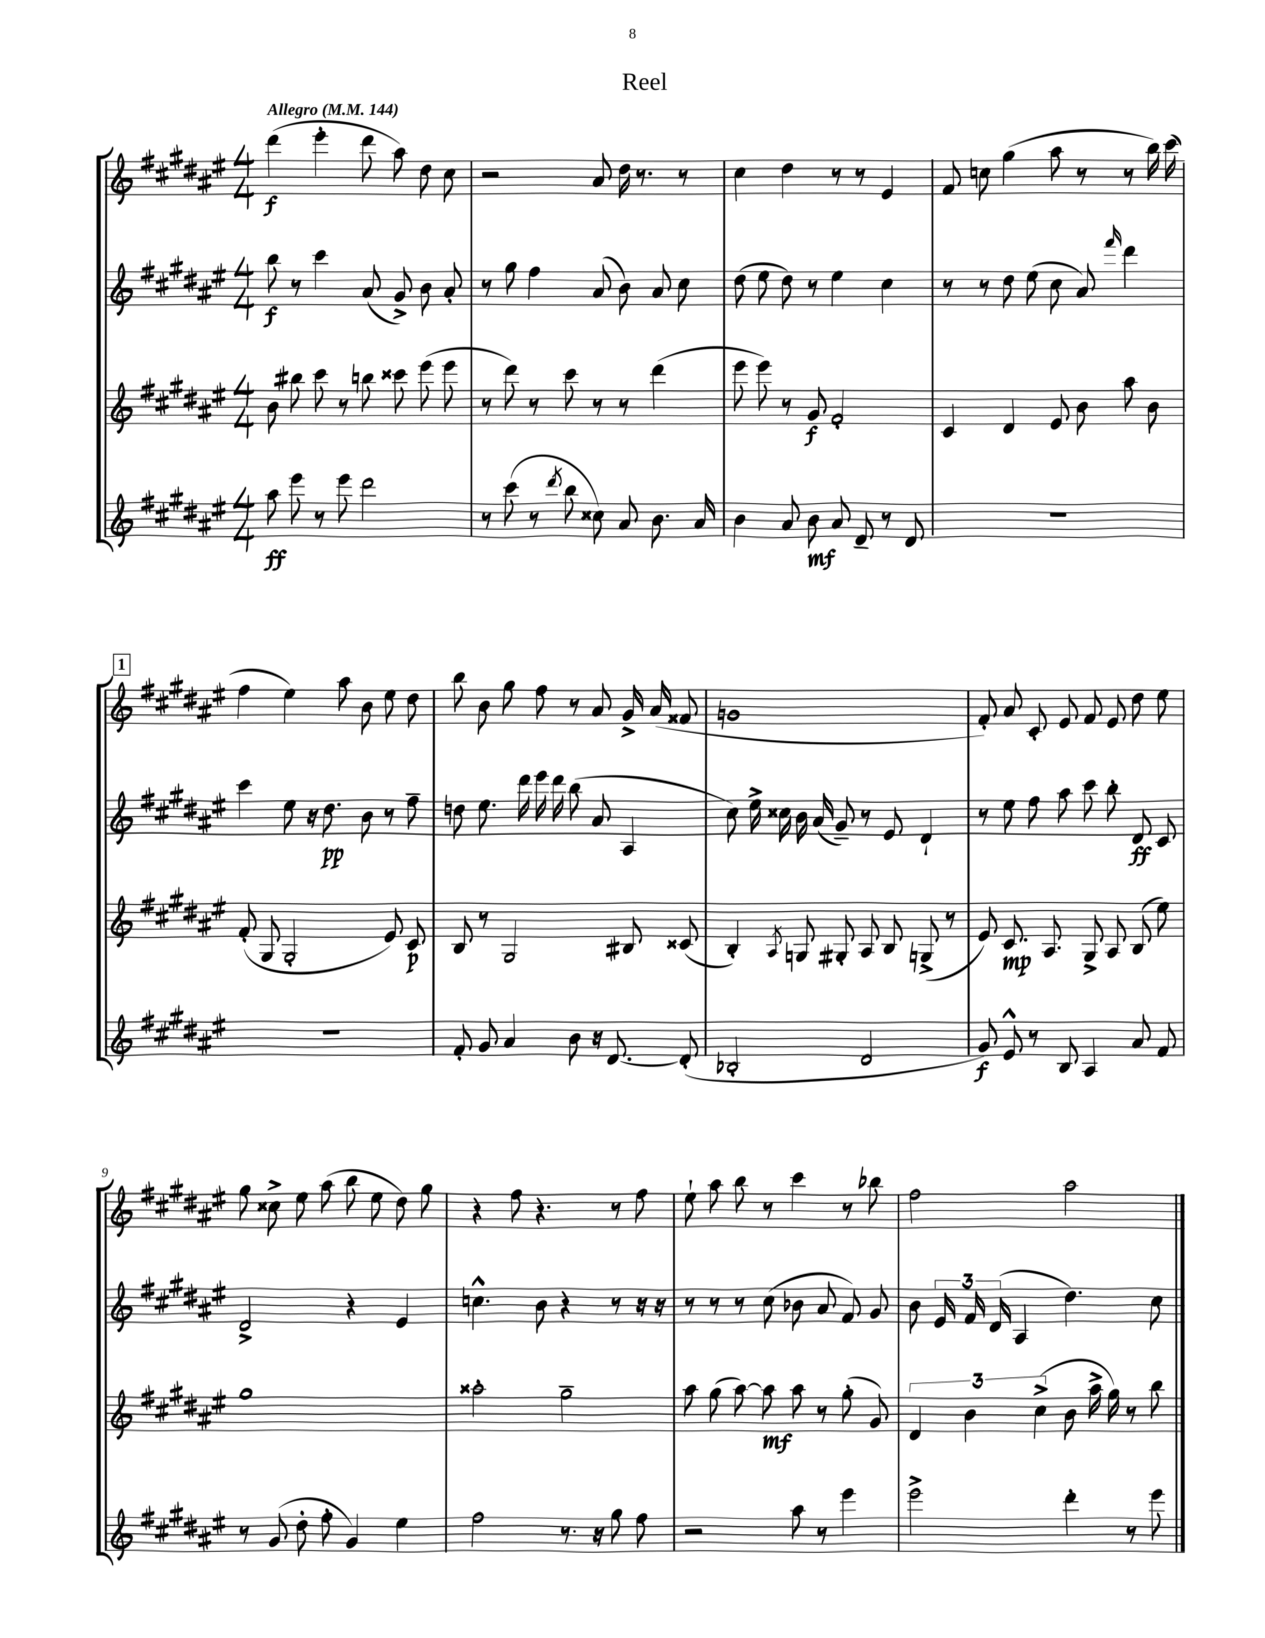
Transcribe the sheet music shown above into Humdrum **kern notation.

**kern	**kern	**kern	**kern
*staff4	*staff3	*staff2	*staff1
*clefG2	*clefG2	*clefG2	*clefG2
*k[f#c#g#d#a#e#]	*k[f#c#g#d#a#e#]	*k[f#c#g#d#a#e#]	*k[f#c#g#d#a#e#]
*M4/4	*M4/4	*M4/4	*M4/4
*MM144	*MM144	*MM144	*MM144
8aa#\	8b\	8bb\	(4ddd#\
8eee#\	8bb#\	8r	.
8r	8ccc#\	4ccc#\	4eee#'\
8eee#\	8r	.	.
2ddd#\	8bb\	(8a#/	8ddd#\
.	8ccc##\	8g#^/)	8aa#\)
.	(8eee#\	8b\	8dd#\
.	8eee#\	8a#'/	8cc#\
=	=	=	=
8r	8r	8r	2r
(8ccc#\	8ddd#\)	8gg#\	.
8r	8r	4ff#\	.
8qddd#/	.	.	.
8bb\	8ccc#\	.	.
8cc##\)	8r	(8a#/	8a#/
8a#/	8r	8b\)	16dd#\
.	.	.	8.r
8.b\	(4ddd#\	8a#/	.
.	.	8cc#\	8r
16a#/	.	.	.
=	=	=	=
4b\	8eee#\	(8dd#\	4cc#\
.	8eee#\)	8ee#\	.
8a#/	8r	8dd#\)	4dd#\
8b\	8g#/	8r	.
8a#/	2f#'/	4ee#\	8r
8d#~/	.	.	8r
8r	.	4cc#\	4e#/
8d#/	.	.	.
=	=	=	=
1r	4c#/	8r	8f#/
.	.	8r	8cc\
.	4d#/	8dd#\	(4gg#\
.	.	(8ee#\	.
.	8e#/	8cc#\	8aa#\
.	8b\	8a#/)	8r
.	.	16qqfff#/	.
.	8aa#\	4ddd#\	8r
.	8b\	.	16bb\)
.	.	.	(16ccc#\
=	=	=	=
1r	(8f#'/	4ccc#\	4ff#\
.	8G#/	.	.
.	2G#'/	8ee#\	4ee#\)
.	.	16r	.
.	.	8.dd#\	.
.	.	.	8aa#\
.	.	8b\	8b\
.	8e#/)	8r	8ee#\
.	8c#/	8ff#~\	8dd#\
=	=	=	=
8f#'/	8B/	8dd\	8bb\
8g#/	8r	8.ee#\	8b\
4a#/	2G#/	.	8gg#\
.	.	16ddd#\	.
.	.	16eee#\	8ff#\
.	.	16ddd#\	.
8b\	.	(8bb\	8r
16r	.	8a#/	8a#/
[8.d#/	.	.	.
.	8B#/	4A#/	16g#^/
.	.	.	(16a#/
(8d#'/]	(8c##/	.	8f##/
=	=	=	=
2B-'/	4B'/)	8cc#\)	1g
.	.	16ee#^\	.
.	.	16cc##\	.
.	8qA#/	.	.
.	8G/	16b\	.
.	.	(16a#/	.
.	8G#'/	8g#~/)	.
2d#/	8A#/	8r	.
.	8B/	8e#/	.
.	(8G^/	4d#`/	.
.	8r	.	.
=	=	=	=
8g#/)	8e#/)	8r	8f#'/)
8e#^^/	8.c#/	8ee#\	8a#/
8r	.	8ff#\	8c#'/
.	8.A#/	.	.
8B/	.	8aa#\	8e#/
4A#/	8G#^/	8ccc#\	8f#/
.	8A#/	8bb'\	8e#/
8a#/	(8B/	8d#/	8dd#\
8f#/	8ee#\)	8c#/	8ee#\
=	=	=	=
8r	1gg#	2d#^/	8gg#\
(8g#/	.	.	8cc##^\
8dd#'\	.	.	8ee#\
8ff#'\	.	.	(8aa#\
4g#/)	.	4r	8bb\
.	.	.	8ee#\
4ee#\	.	4e#/	8dd#\)
.	.	.	8gg#\
=	=	=	=
2ff#\	2aa##'\	4.cc^^\	4r
.	.	.	8ff#\
.	.	8b\	4.r
8.r	2gg#~\	4r	.
16r	.	.	.
8gg#\	.	8r	8r
8ff#\	.	16r	8ff#\
.	.	16r	.
=	=	=	=
2r	8aa#\	8r	8ee#`\
.	(8gg#\	8r	8aa#\
.	[8aa#\)	8r	8bb\
.	8aa#\]	(8cc#\	8r
8aa#\	8aa#\	8b-\	4ccc#\
8r	8r	8a#/	.
4eee#\	(8gg#'\	8f#/)	8r
.	8g#/)	8g#/	8bb-\
=	=	=	=
2eee#^\	6d#/	8b\	2ff#\
.	.	24e#/	.
.	6b\	24f#/	.
.	.	(24d#/	.
.	.	4A#/	.
.	(6cc#^\	.	.
4ddd#'\	8b\	4.dd#\)	2aa#\
.	16aa#^\	.	.
.	16gg#\)	.	.
8r	8r	.	.
8eee#\	8bb\	8cc#\	.
==	==	==	==
*-	*-	*-	*-
